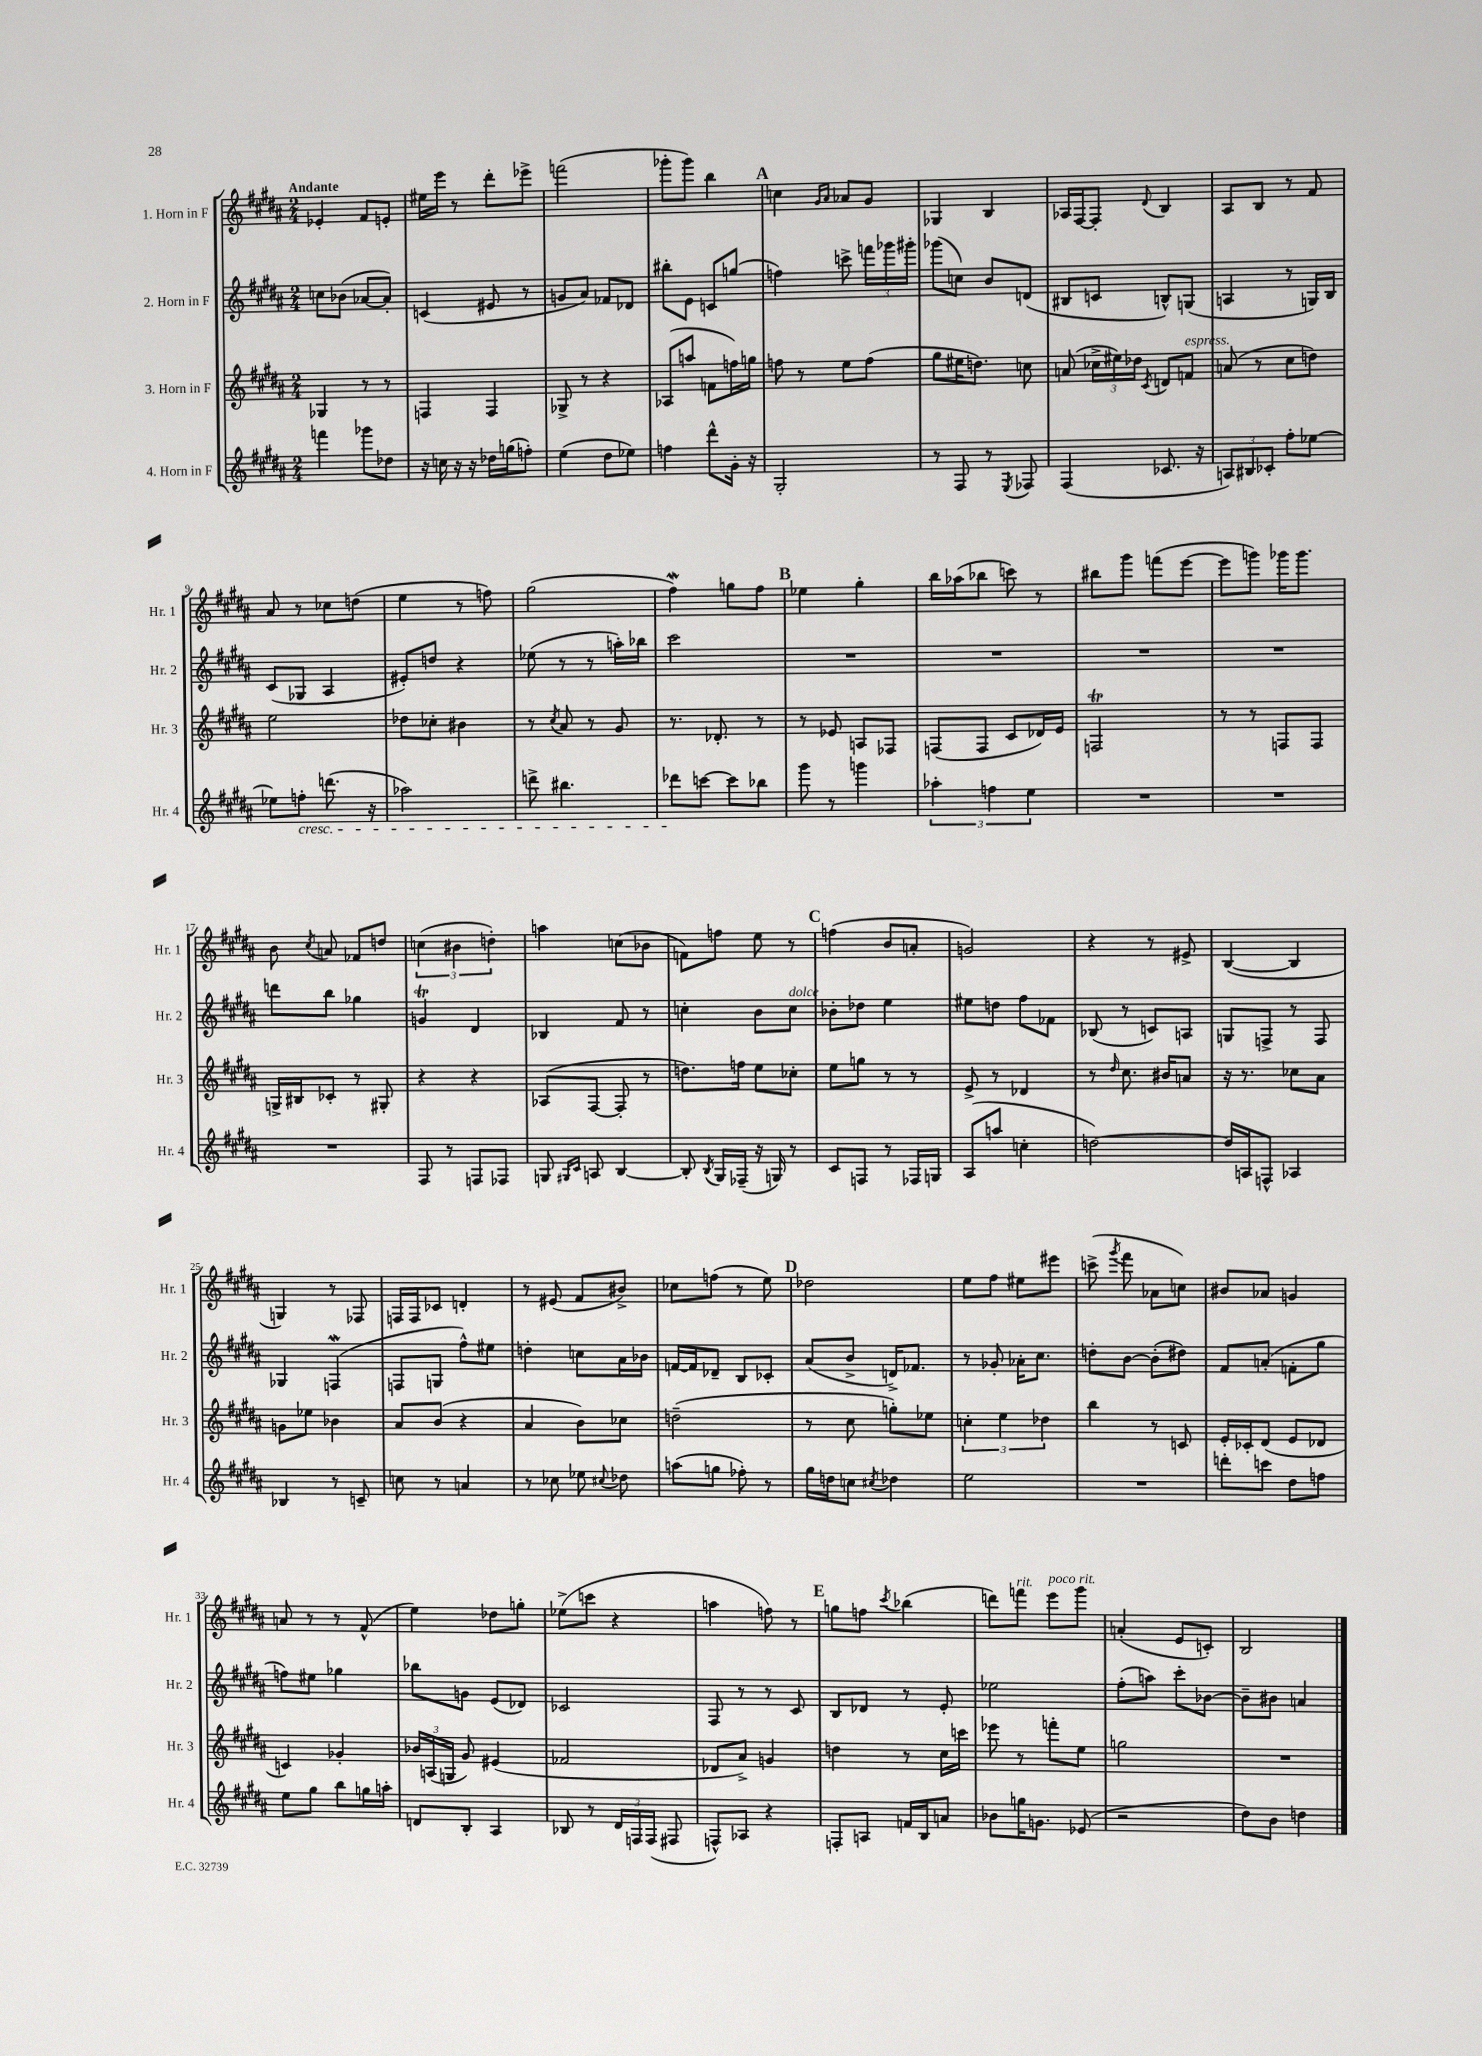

**kern	**kern	**kern	**kern
*part4	*part3	*part2	*part1
*staff4	*staff3	*staff2	*staff1
*I"4. Horn in F	*I"3. Horn in F	*I"2. Horn in F	*I"1. Horn in F
*I'Hr. 4	*I'Hr. 3	*I'Hr. 2	*I'Hr. 1
*clefG2	*clefG2	*clefG2	*clefG2
*k[f#c#g#d#a#]	*k[f#c#g#d#a#]	*k[f#c#g#d#a#]	*k[f#c#g#d#a#]
*M2/4	*M2/4	*M2/4	*M2/4
=1	=1	=1	=1
!	!	!	!LO:TX:a:B:t=Andante
4fffn\	4G-X/	8ccn\L	4e-X'/
.	.	(8b-X\J	.
8ggg-X\L	8r	[8a-X/L	8f#/L
8dd-X\J	8r	8a-'/J])	8en'/J
=2	=2	=2	=2
16r	4Fn/	(4cn/	16ee#X\LL
16ccn\	.	.	16eee\JJ
16r	.	.	8r
16r	.	.	.
16dd-X\LL	4F/	8e#X/	8ddd#'\L
(16ggn\J	.	.	.
8ffn'\J)	.	8r	8eee-X^\J
=3	=3	=3	=3
(4ee\	8G-X^/	8gn/L	(2fffn\
.	8r	8a#/J)	.
8dd#\L	4r	8f-X/L	.
8ee-X\J)	.	8d-X/J	.
=4	=4	=4	=4
4ffn\	(8A-X/L	8bb#X'\L	8ggg-X'\L
.	8aan/J	8e\J	8ggg-\J)
8ddd#^^\L	8fn\L	8cn/L	4bb\
16g#'\Jk	16ffn\L)	(8ggn/J	.
16r	16ggn\JJ	.	.
!!LO:REH:place=s1:t=A
=5	=5	=5	=5
2G#'/	8ffn\	4ffn\)	4ccn\
.	8r	.	.
.	.	.	16qqg#/LL
.	.	.	16qqa#/JJ
.	8ee\L	8cccn^\	8a-X/L
.	(8ff\J	24fffn\LL	8g#/J
.	.	24ggg-X\	.
.	.	24ggg#X'\JJ	.
=6	=6	=6	=6
8r	8gg#\L	(8ggg-X\L	4G-X/
8F#/	16ee#X\K	8ccn\J)	.
.	8.ddn\J)	.	.
8r	.	8b/L	4B/
8qE/	.	.	.
8F-X/	8ccn\	(8dn/J	.
=7	=7	=7	=7
(4F#/	(8an/	8B#X/L	16A-X/LL
.	.	.	[16F#/J
.	24cc-X^\LL	8cn/J	8F#'/J]
.	24ee#X\)	.	.
.	24dd-X\JJ	.	.
.	8qc#/	.	8qqd#/
8.c-X/	8dn/L	8Bn^^/L)	4B/
!	!LO:TX:a:i:t=espress.	!	!
.	8fn/J	(8Gn/J	.
16r	.	.	.
=8	=8	=8	=8
12An/L)	(8an/	4An/	8A#/L
12B#X/	.	.	.
.	8r	.	8B/J
12c-X'/J	.	.	.
8ff#'\L	8cc#\L	8r	8r
[8ee-X\J	8ddn\J)	16Gn/LL)	8f#/
.	.	16B/JJ	.
!!LO:LB:g=z
=9	=9	=9	=9
8ee-X\L]	2ee\	(8c#/L	8a#/
!LO:TX:b:i:t=cresc.	!	!	!
8ffn'\J	.	8G-X/J	8r
(8.dddn\	.	4A#/	8cc-X\L
.	.	.	(8ddn\J
16r	.	.	.
=10	=10	=10	=10
2aa-X\)	8dd-X\L	8e#X'/L)	4ee\
.	8cc-X'\J	8ddn/J	.
.	4b#X\	4r	8r
.	.	.	8ffn\)
=11	=11	=11	=11
8dddn^\	8r	(8ee-X\	(2gg#\
.	8qcc#/	.	.
4.bb#X\	8a#/	8r	.
.	8r	8r	.
.	8g#/	16aan'\LL)	.
.	.	16bb-X\JJ	.
=12	=12	=12	=12
8ddd-X\L	8.r	2ccc#\	4ff#W\)
[8cccn\J	.	.	.
.	8.d-X'/	.	.
8ccc\L]	.	.	8ggn\L
8bb-X\J	8r	.	8ff#\J
!!LO:REH:place=s1:t=B
=13	=13	=13	=13
8ggg#\	8r	2r	4ee-X\
8r	8e-X/	.	.
4gggn\	8An/L	.	4gg#'\
.	8F-X/J	.	.
=14	=14	=14	=14
6aa-X'\	(8Fn/L	2r	16bb\LL
.	.	.	(16aa-X\J
.	8F/J	.	8bb-X\J
6ffn\	.	.	.
.	8c#/L	.	8cccn\)
6ee\	.	.	.
.	16d-X/L)	.	8r
.	16e/JJ	.	.
=15	=15	=15	=15
2r	2FnT/	2r	8bb#X\L
.	.	.	8ggg#\J
.	.	.	(8fffn\L
.	.	.	[8eee\J
=16	=16	=16	=16
2r	8r	2r	8eee\L]
.	8r	.	8gggn\J)
.	8Fn/L	.	16ggg-X\KL
.	.	.	8.ggg-\J
.	8F/J	.	.
!!LO:LB:g=z
=17	=17	=17	=17
2r	16Gn^/LL	8dddn\L	8b\
.	16B#X/J	.	.
.	.	.	8qcc#/
.	8c-X'/J	8bb\J	8an/
.	8r	4gg-X\	8f-X/L
.	8G#X'/	.	8ddn/J
=18	=18	=18	=18
8F#/	4r	4gnT/	(6ccn\
8r	.	.	.
.	.	.	6b#X\
8Fn/L	4r	4d#/	.
.	.	.	6ddn'\)
8F-X/J	.	.	.
=19	=19	=19	=19
8Gn/	(8A-X/L	4B-X/	4aan\
16qqG#X/LL	.	.	.
16qqc#/JJ	.	.	.
8An/	[8F#/J	.	.
[4B/	8F#'/]	8f#/	(8ccn\L
.	8r	8r	8b-X\J
=20	=20	=20	=20
8B'/]	8.ddn\L)	4ccn'\	8fn\L)
8qB/	.	.	.
16G#/LL	.	.	8ffn\J
(16F-X~/JJ	16ffn\Jk	.	.
16r	8ee\L	8b\L	8ee\
16Gn/)	.	.	.
!	!	!LO:TX:a:i:t=dolce	!
8r	8cc-X'\J	8cc\J	8r
!!LO:REH:place=s1:t=C
=21	=21	=21	=21
8c#/L	8ee\L	8b-X'\L	(4ffn\
8Fn/J	8ggn\J	8dd-X\J	.
8r	8r	4ee\	8b/L
16F-X/LL	8r	.	8an'/J
16Gn/JJ	.	.	.
=22	=22	=22	=22
(8A#/L	8e^/	8ee#X\L	2gn/)
8aan/J	8r	8ddn\J	.
4ccn'\	4d-X/	8ff#\L	.
.	.	8f-X\J	.
=23	=23	=23	=23
[2ddn\)	8r	(8B-X/	4r
.	16qqdd#/	.	.
.	8.cc#\	8r	.
.	.	8cn/L)	8r
.	16b#X/KL	.	.
.	8an/J	8An/J	8e#X^/
=24	=24	=24	=24
16dd/LL]	16r	8Gn/L	([4B/
16An/J	8.r	.	.
8Fn^^/J	.	8Fn^/J	.
4A-X/	8cc-X\L	8r	4B/]
.	8a#\J	8F/	.
!!LO:LB:g=z
=25	=25	=25	=25
4B-X/	8gn\L	4G-X/	4Gn/)
.	8ee-X\J	.	.
8r	4b-X\	(4Fnw/	8r
8cn~/	.	.	8F-X/
=26	=26	=26	=26
8ccn\	8a#/L	8Fn/L	16Fn/LL
.	.	.	16F/J
8r	(8b/J	8Gn/J	8c-X/J
4an/	4r	8ff#^^\L)	4dn'/
.	.	8ee#X\J	.
=27	=27	=27	=27
8r	4a#/	4ddn'\	8r
8cc-X\	.	.	(8e#X/
8ee-X\	8b\L)	8ccn\L	8f#/L
8qqcc#X/	.	.	.
8dd-X\	8cc-X\J	16a#\L	8b#X^/J)
.	.	16b-X\JJ	.
=28	=28	=28	=28
(8aan\L	(2ddn~\	[16fn/LL	8cc-X\L
.	.	16f/J]	.
8ggn\J	.	8d-X~/J	(8ffn\J
8ff-X'\)	.	8B/L	8r
8r	.	8c-X'/J	8ee\)
!!LO:REH:place=s1:t=D
=29	=29	=29	=29
16gg#\LL	8r	(8a#/L	2dd-X\
16ddn\J	.	.	.
8ccn\J	8cc#\	8b^/J	.
8qcc#X/	.	.	.
4dd-X\	8ggn'\L)	16dn^/KL)	.
.	.	8.f-X/J	.
.	8ee-X\J	.	.
=30	=30	=30	=30
2ee\	6ccn'\	8r	8ee\L
.	.	8g-X'/	8ff#\J
.	6ee\	.	.
.	.	16a-X'\KL	8ee#X\L
.	.	8.cc#\J	.
.	6dd-X\	.	.
.	.	.	8eee#X\J
=31	=31	=31	=31
2r	4bb\	8ddn'\L	(8cccn^\
.	.	.	8qggg#/
.	.	[8b\J	8fff#\
.	8r	(8b'\L]	8a-X\L
.	8cn/	8dd#X\J)	8ccn\J)
=32	=32	=32	=32
8dddn'\L	16e'/LL	8f#/L	8b#X/L
.	16c-X'/J	.	.
8cccn\J	(8d#/J	(8an'/J	8a-X/J
8dd#\L	8e/L	8fn'\L	4gn/
8ffn\J	8d-X/J	8gg#\J	.
!!LO:LB:g=z
=33	=33	=33	=33
8ee\L	4cn/)	8ffn\L)	8an/
8gg#\J	.	8ee#X\J	8r
8bb\L	4g-X'/	4gg-X\	8r
16ggn\L	.	.	(8f#^^/
16aan'\JJ	.	.	.
=34	=34	=34	=34
8dn/L	24b-X/LL	8bb-X\L	4ee\)
.	(24An/	.	.
.	24Gn/JJ	.	.
8B'/J	8g#/)	8gn\J	.
4A#/	(4e#X/	(8e/L	8dd-X\L
.	.	8d-X/J)	8ggn'\J
=35	=35	=35	=35
8B-X/	2f-X/	2c-X/	(8ee-X^\L
8r	.	.	8cccn\J
24d#/LL	.	.	4r
24Fn/	.	.	.
(24F/JJ	.	.	.
8F#X/	.	.	.
=36	=36	=36	=36
8Fn^^/L)	8d-X/L	8F#/	4aan\
8A-X/J	8a#^/J)	8r	.
4r	4gn/	8r	8ffn\)
.	.	8c#/	8r
!!LO:REH:place=s1:t=E
=37	=37	=37	=37
8Fn'/L	4ddn\	8B/L	8ggn\L
8An/J	.	8d-X/J	8ffn\J
.	.	.	8qccc#/
16fn/LL	8r	8r	(4bb-X\
16B/J	.	.	.
8an/J	16cc#\LL	8e'/	.
.	16cccn\JJ	.	.
=38	=38	=38	=38
8b-X\L	8eee-X\	2ee-X\	8dddn\L)
!	!	!	!LO:TX:a:i:t=rit.
16ggn\K	8r	.	8fffn\J
8.gn\J	.	.	.
!	!	!	!LO:TX:a:i:t=poco rit.
.	8fffn'\L	.	8eee\L
(8e-X/	8ee\J	.	8ggg#\J
=39	=39	=39	=39
2r	2ggn\	(8ff#'\L	(4an'/
.	.	8aan\J)	.
.	.	8ccc#'\L	8e/L
.	.	[8b-X\J	8cn'/J)
=40	=40	=40	=40
8dd#\L)	2r	8b-~\L]	2B/
8b\J	.	8b#X\J	.
4ddn\	.	4an/	.
==	==	==	==
*-	*-	*-	*-
